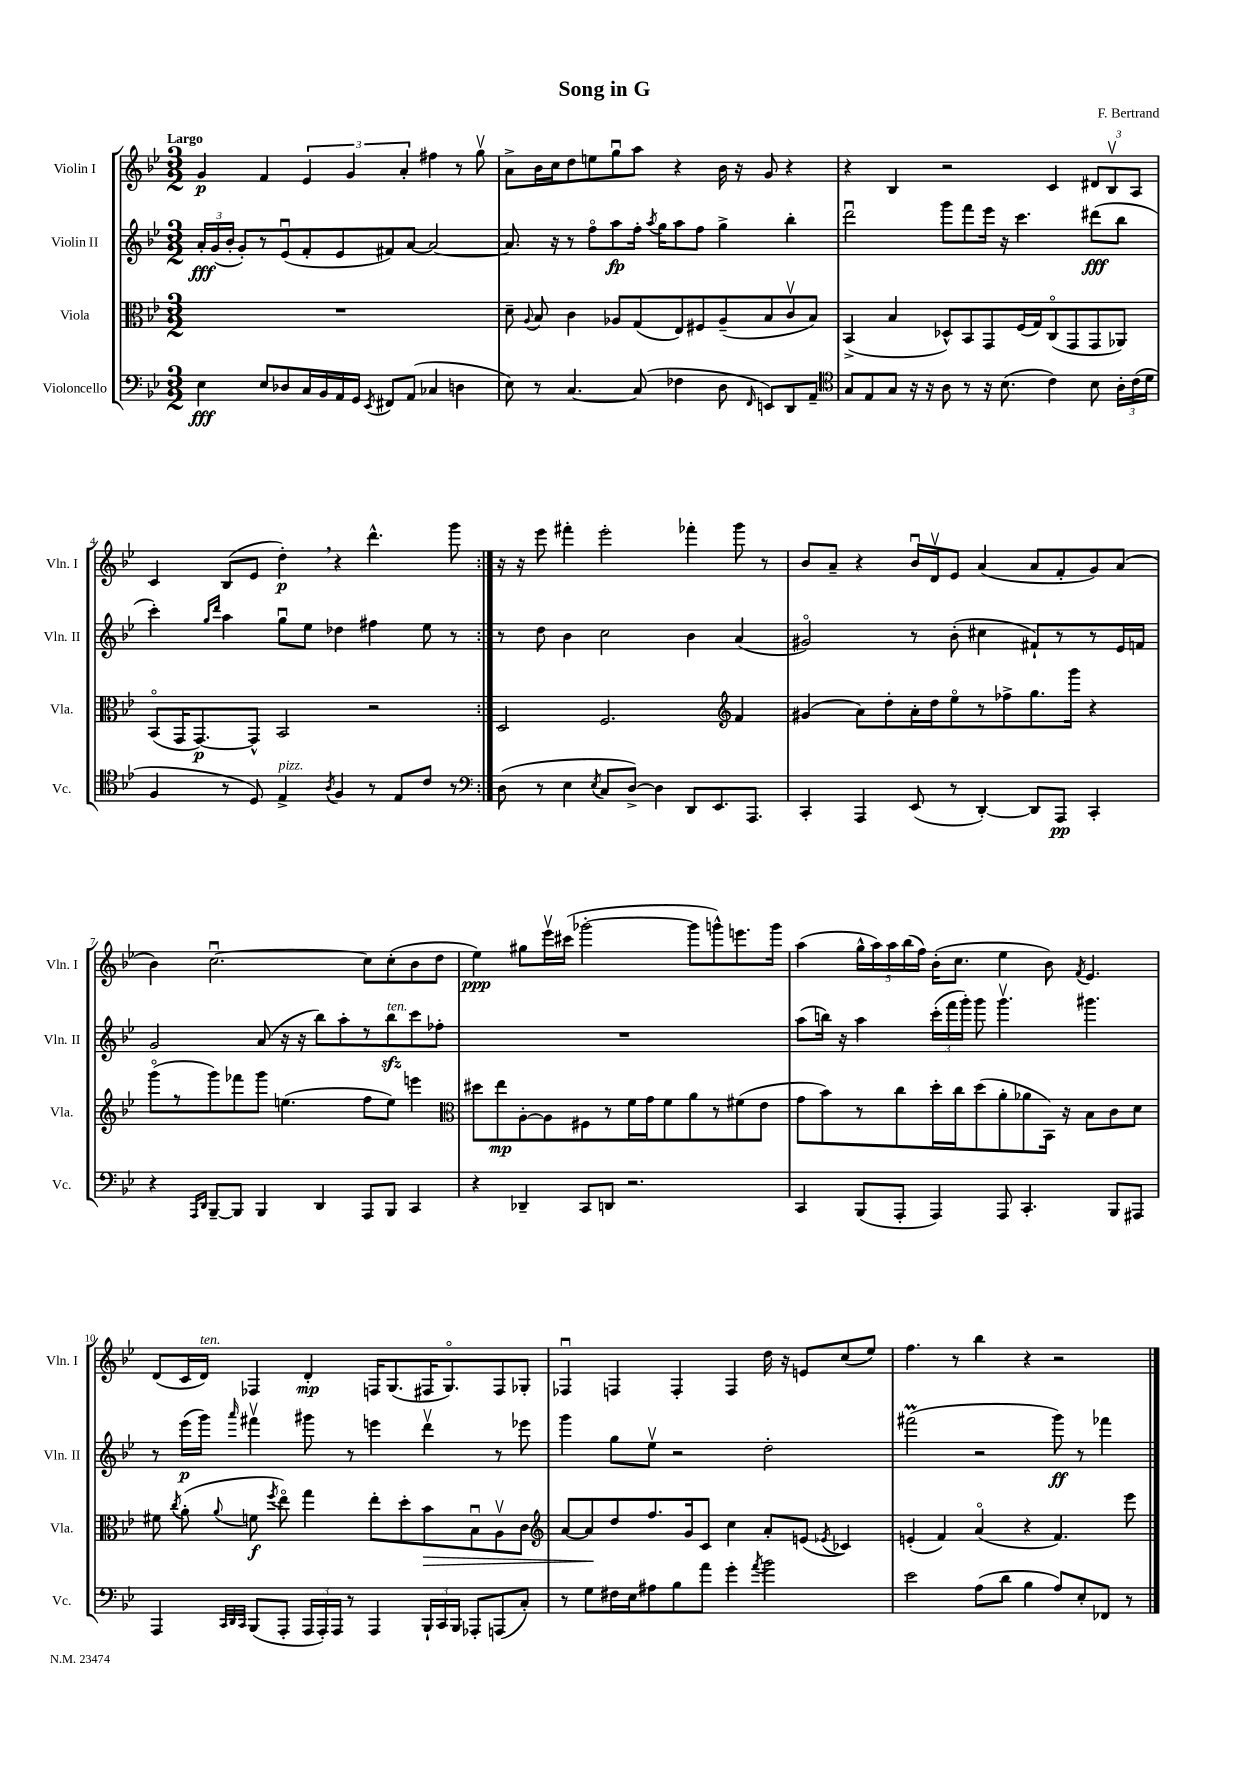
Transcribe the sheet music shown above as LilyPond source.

\header { title = "Song in G" composer = "F. Bertrand" }
<<
\new StaffGroup <<
\new Staff = "s0" \with { instrumentName = "Violin I" shortInstrumentName = "Vln. I" } {
    \clef treble \key bes \major \numericTimeSignature \time 3/2 \tempo "Largo"
    \autoBeamOff \repeat volta 2 { g'4\p f'4 \tuplet 3/2 { ees'4 g'4 a'4-. } fis''4 r8 g''8\upbow |
    a'8[-> bes'16 c''16 d''8 e''8 g''8\downbow a''8] r4 bes'16 r16 g'8 r4 |
    r4 bes4 r2 c'4 \tuplet 3/2 { dis'8[ bes8\upbow a8] } |
    c'4 bes8[( ees'8] d''4-.\p) \breathe r4 d'''4.-^ g'''8 | }
    r16 r16 ees'''8 fis'''4-. ees'''2-. fes'''4-. g'''8 r8 |
    bes'8[ a'8]-- r4 bes'16[\downbow d'16\upbow ees'8] a'4( a'8[ f'8-. g'8) a'8]( |
    bes'4) c''2.~\downbow c''8[ c''8-.( bes'8 d''8] |
    ees''4\ppp) gis''8[ ees'''16\upbow cis'''16]( ges'''2~-. ges'''8[ g'''8-^) e'''8. g'''16] |
    a''4( \tuplet 5/4 { g''16[-^ a''16) a''16 bes''16( f''16]) } bes'16[-.( c''8.] ees''4 bes'8) \acciaccatura { f'8 } ees'4. |
    d'8[( c'16 d'16]^\markup { \italic "ten." }) fes4 d'4-.\mp f16[ g8.( fis16 g8.\flageolet) fis8 ges8]-. |
    fes4\downbow f4 f4-. f4 d''16 r16 e'8[ c''8( ees''8]) |
    f''4. r8 bes''4 r4 r2 \bar "|." |
}
\new Staff = "s1" \with { instrumentName = "Violin II" shortInstrumentName = "Vln. II" } {
    \clef treble \key bes \major \numericTimeSignature \time 3/2
    \autoBeamOff \repeat volta 2 { \tuplet 3/2 { a'16[-.\fff g'16( bes'16]-. } g'8[-.) r8 ees'8\downbow( f'8-. ees'8 fis'8) a'8]~ a'2~ |
    a'8. r16 r8 f''8[\flageolet a''8\fp f''16]-. \acciaccatura { a''8 } g''16[ a''8 f''8] g''4-> bes''4-. |
    d'''2\downbow g'''8[ f'''8 ees'''16] r16 c'''4. dis'''8[\fff( bes''8] |
    c'''4-.) \grace { g''16[ d'''16] } a''4 g''8[\downbow ees''8] des''4 fis''4 ees''8 r8 | }
    r8 d''8 bes'4 c''2 bes'4 a'4( |
    gis'2\flageolet) r8 bes'8-.( cis''4 fis'8[-!) r8 r8 ees'16 f'16] |
    g'2 a'8( r16 r16 bes''8[) a''8-. r8 bes''8\sfz^\markup { \italic "ten." } c'''8 fes''8]-. |
    R1. |
    a''8[( b''16]) r16 a''4 \tuplet 3/2 { c'''16[-.( f'''16 g'''16]-.) } g'''8 g'''4.\upbow gis'''4. |
    r8 ees'''16[\p( g'''16]) \grace { a'''16 } fis'''4\upbow gis'''8 r8 e'''4 d'''4\upbow r8 ees'''8 |
    g'''4 g''8[ ees''8]\upbow r2 d''2-. |
    fis'''2\prall( r2 g'''8\ff) r8 fes'''4 \bar "|." |
}
\new Staff = "s2" \with { instrumentName = "Viola" shortInstrumentName = "Vla." } {
    \clef alto \key bes \major \numericTimeSignature \time 3/2
    \autoBeamOff \repeat volta 2 { R1. |
    d'8-- \appoggiatura { a8 } bes8 c'4 aes8[ g8( ees8) fis8 aes8--( bes8 c'8\upbow bes8]) |
    bes,4->( bes4 des8[-^) bes,8 g,8 f16( g16) c8\flageolet( g,8 g,8 aes,8]) |
    bes,8[\flageolet( g,16 g,8.~\p) g,8]-^ bes,2 r2 | }
    d2 f2. \clef treble f'4 |
    gis'4( a'8[) d''8-. a'16-. d''16 ees''8\flageolet r8 fes''8-> g''8. g'''16] r4 |
    g'''8[\flageolet( r8 g'''8) fes'''8 g'''8] e''4.( f''8[ e''8]) e'''4 |
    \clef alto dis''8[ ees''8\mp a8~-. a8 fis8 r8 f'16 g'16 f'8 a'8 r8 fis'8( ees'8] |
    g'8[ bes'8) r8 c''8 d''16-. c''16 d''8( a'8-. aes'8 bes,16]) r16 bes8[ c'8 d'8] |
    fis'8 \acciaccatura { c''8 } a'8-.( \appoggiatura { a'8 } f'8\f \acciaccatura { f''8 } ees''8\flageolet) g''4 ees''8[-. d''8-. bes'8\> bes8\downbow a8\upbow c'8] |
    \clef treble a'8[~ a'8\! d''8 f''8. g'16 c'8] c''4 a'8[-. e'8]( \acciaccatura { ees'8 } ces'4) |
    e'4-.( f'4) a'4\flageolet( r4 f'4.) ees'''8 \bar "|." |
}
\new Staff = "s3" \with { instrumentName = "Violoncello" shortInstrumentName = "Vc." } {
    \clef bass \key bes \major \numericTimeSignature \time 3/2
    \autoBeamOff \repeat volta 2 { ees4\fff ees8[ des8 c16 bes,16 a,16 g,16] \acciaccatura { ees,8 } fis,8[ a,8]( ces4 d4 |
    ees8) r8 c4.~ c8( fes4 d8 \grace { f,16 } e,8[) d,8 a,8]-- |
    \clef tenor g8[ ees8 g8] r16 r16 a8 r8 r16 bes8.( c'4) bes8 \tuplet 3/2 { a16[-. c'16( d'16] } |
    f4 r8 d8) ees4->^\markup { \italic "pizz." } \acciaccatura { a8 } f4 r8 ees8[ c'8] r8 | }
    \clef bass d8( r8 ees4 \acciaccatura { ees8 } c8[ d8]~->) d4 d,8[ ees,8. a,,8.] |
    c,4-. a,,4 ees,8( r8 d,4~-.) d,8[ a,,8]\pp c,4-. |
    r4 \grace { a,,16[ d,16] } bes,,8[~-- bes,,8] bes,,4 d,4 a,,8[ bes,,8] c,4 |
    r4 des,4-- c,8[ d,8] r2. |
    c,4 bes,,8[( a,,8]-. a,,4) a,,8 c,4.-. bes,,8[ ais,,8] |
    a,,4 \grace { c,32[ d,32 c,32] } bes,,8[( a,,8]-. \tuplet 3/2 { a,,16[ a,,16-.) a,,16] } r8 a,,4 \tuplet 3/2 { bes,,16[-! c,16 bes,,16] } aes,,8[-. a,,8( c8]-.) |
    r8 g8[ fis16 ees16 ais8 bes8 a'8] g'4-. \acciaccatura { a'8 } bes'2 |
    ees'2 a8[( d'8] bes4 a8[) ees8-. fes,8] r8 \bar "|." |
}
>>
>>
